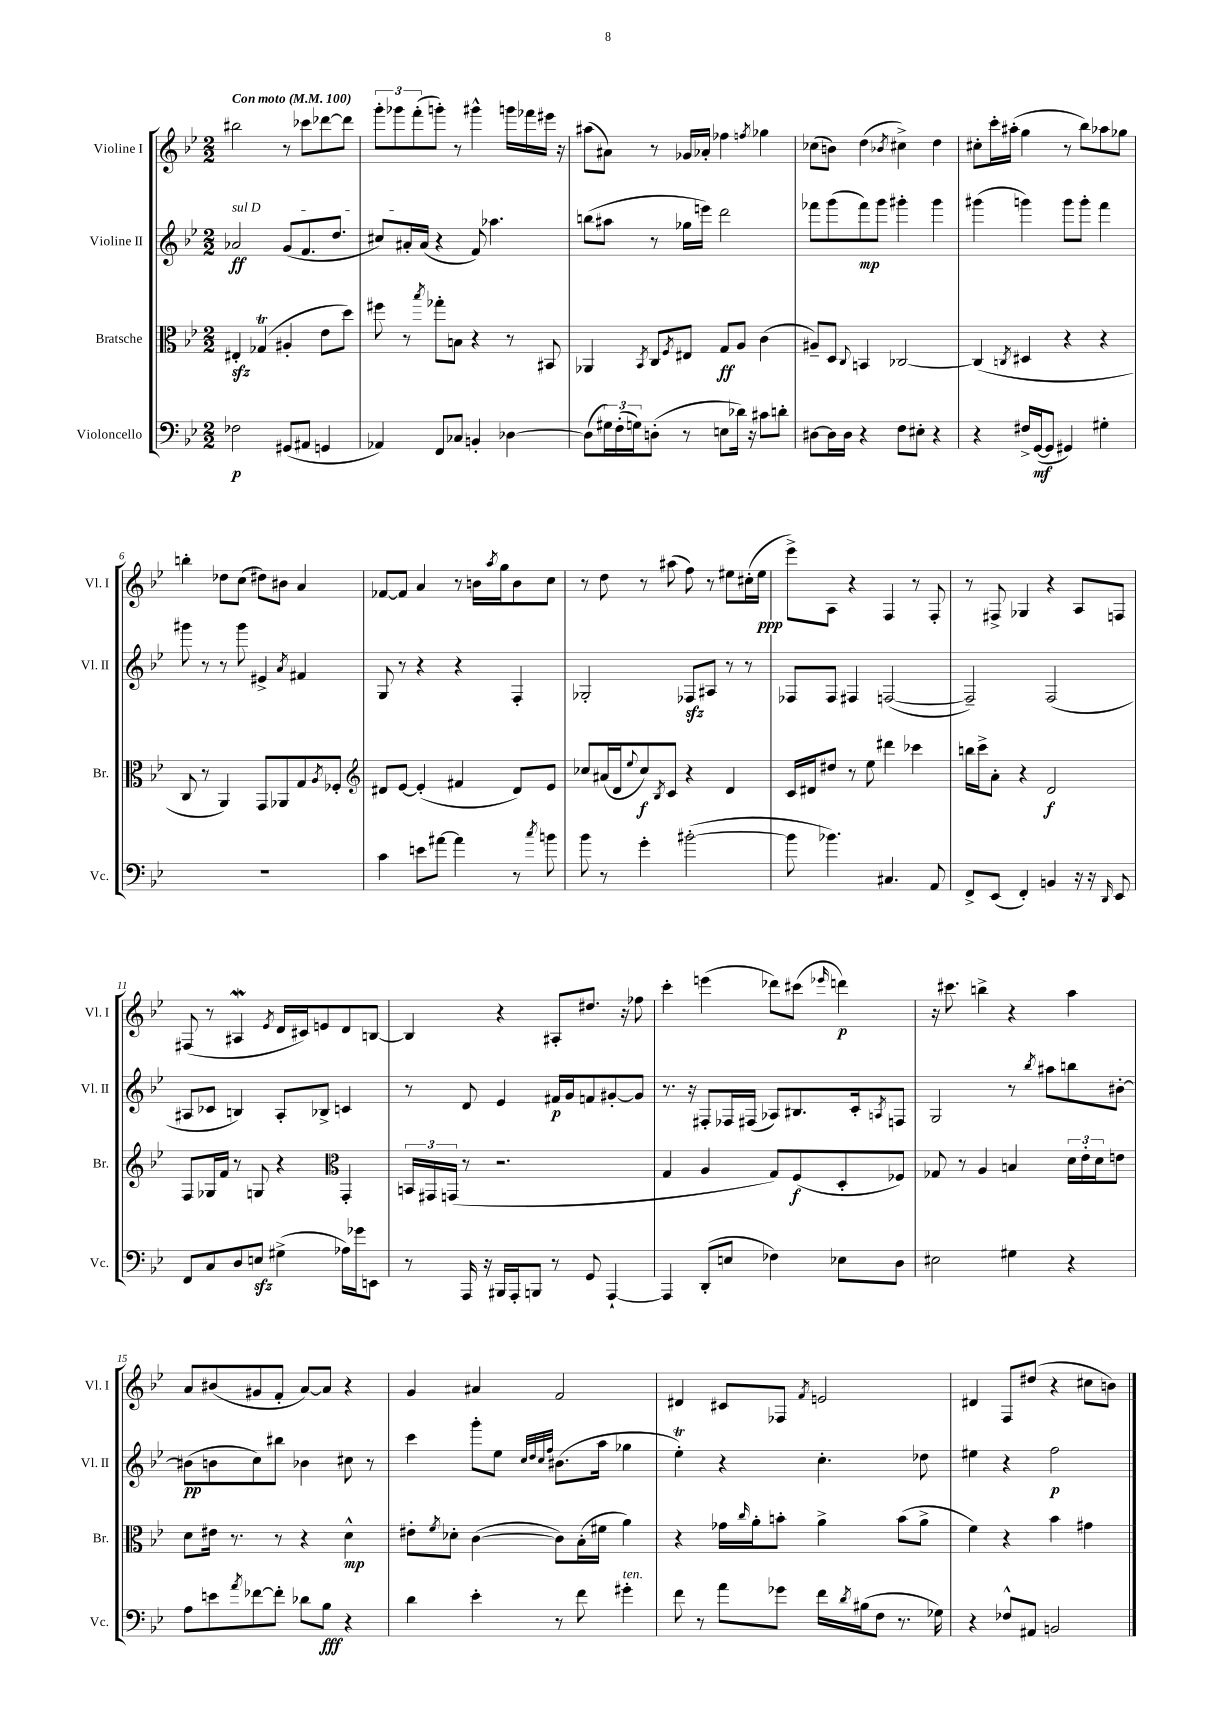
<<
\new StaffGroup <<
\new Staff = "s0" \with { instrumentName = "Violine I" shortInstrumentName = "Vl. I" } {
    \clef treble \key bes \major \numericTimeSignature \time 2/2 \tempo "Con moto" 4 = 100
    bis''2 r8 ces'''8 des'''8~ des'''8 |
    \tuplet 3/2 { g'''8-. ges'''8 f'''8-.( } g'''8-.) r8 gis'''4-^ g'''16 fes'''16 eis'''16 r16 |
    ais''8( ais'8) r8 ges'16 aes'16-. fes''4 \acciaccatura { f''8 } ges''4 |
    ces''8( b'8) d''4( \acciaccatura { bes'8 } cis''4->) d''4 |
    cis''8-. c'''16-. ais''16-.( g''4 r8 bes''8) aes''8 ges''8 |
    b''4-. des''8 c''8( dis''8) bis'8 a'4 |
    fes'8~ fes'8 a'4 r8 b'16 \acciaccatura { a''8 } g''16 b'8 c''8 |
    r8 d''8 r8 ais''8( f''8) r8 eis''8 cis''16-.( eis''16\ppp |
    ees'''8->) a8 r4 f4 r8 f8-. |
    r8 fis8-> ges4 r4 a8 f8 |
    fis8( r8 ais4\mordent \acciaccatura { ees'8 } d'16 cis'16) e'8 d'8 b8~ |
    b4 r4 ais8-. dis''8. r16 fes''8 |
    c'''4-. e'''4( des'''8) cis'''8( \grace { ees'''16 } d'''4\p) |
    r16 cis'''8. b''4-> r4 a''4 |
    a'8 bis'8( gis'8 f'8-. a'8~) a'8 r4 |
    g'4 ais'4 f'2 |
    dis'4 cis'8 fes8 \acciaccatura { f'8 } e'2 |
    dis'4 f8 dis''8( r4 cis''8 b'8) \bar "|." |
}
\new Staff = "s1" \with { instrumentName = "Violine II" shortInstrumentName = "Vl. II" } {
    \clef treble \key bes \major \numericTimeSignature \time 2/2
    \once \override TextSpanner.bound-details.left.text = \markup { \italic "sul D" } aes'2\ff\startTextSpan g'8( f'8. d''8. |
    cis''8) ais'16-. ais'16\stopTextSpan( r4 f'8) aes''4. |
    b''8( ais''8 r8 ges''16 e'''16) d'''2 |
    fes'''8 g'''8( fes'''8\mp) g'''8 gis'''4-. gis'''4 |
    gis'''4( g'''4) g'''8 g'''8-. f'''4 |
    gis'''8 r8 r8 gis'''8 eis'4-> \acciaccatura { a'8 } fis'4 |
    g8 r8 r4 r4 f4-. |
    ges2-. fes8\sfz ais8 r8 r8 |
    fes8 fes8 fis4 f2~( |
    f2--) f2( |
    ais8 ces'8 b4) ais8-. bes8-> c'4 |
    r8 d'8 ees'4 fis'16\p g'16 f'8 gis'8~-. gis'8 |
    r8. r16 fis8-. fes16 fis16( aes8) bis8. c'16-. \acciaccatura { a8 } f8 |
    g2 r8 \acciaccatura { bes''8 } ais''8 b''8 bis'8~-. |
    bis'8\pp( b'8 c''8) bis''8 bes'4 cis''8 r8 |
    c'''4 g'''8-. ees''8 \grace { c''32 d''32 c''32 f''32 } bis'8.( a''16 ges''4 |
    ees''4-.\trill) r4 c''4.-. des''8 |
    eis''4 r4 f''2\p \bar "|." |
}
\new Staff = "s2" \with { instrumentName = "Bratsche" shortInstrumentName = "Br." } {
    \clef alto \key bes \major \numericTimeSignature \time 2/2
    eis4-.\sfz ges4\trill( ais4-. ees'8 d''8) |
    fis''8 r8 \acciaccatura { bes''8 } ges''8-. b8 r4 r8 bis,8 |
    aes,4 \acciaccatura { bes,8 } c8 \acciaccatura { f8 } eis8 g8\ff a8 c'4( |
    ais8--) d8 \appoggiatura { c8 } b,4 ces2~ |
    ces4( \acciaccatura { c8 } dis4 r4 r4 |
    c8 r8 a,4) g,8 aes,8 g8 \acciaccatura { a8 } fes8-. |
    \clef treble dis'8 ees'8~ ees'4-.( fis'4 dis'8) ees'8 |
    ces''8 ais'16( d'16 \appoggiatura { ees''8 } ces''8\f) \acciaccatura { bes8 } c'8 r4 d'4 |
    c'16 dis'16 dis''8 r8 ees''8 dis'''4 ces'''4 |
    b''16 c'''16-> a'8-. r4 d'2\f |
    f8 ges16 f'16 r8 g8 r4 \clef alto g,4-. |
    \tuplet 3/2 { b,16 gis,16 g,16( } r8 r2. |
    g4 a4 g8) f8\f( d8-. fes8) |
    ges8 r8 a4 b4 \tuplet 3/2 { d'16 ees'16-. d'16 } e'8 |
    d'8 eis'16 r8. r8 r4 d'4-^\mp |
    eis'8-. \acciaccatura { f'8 } des'8-. c'4~( c'8) bes16-.( fis'16 a'4) |
    r4 ges'16 \grace { c''16 } a'16-. b'8-. a'4-> b'8( a'8-> |
    f'4) r4 bes'4 gis'4 \bar "|." |
}
\new Staff = "s3" \with { instrumentName = "Violoncello" shortInstrumentName = "Vc." } {
    \clef bass \key bes \major \numericTimeSignature \time 2/2
    fes2\p gis,8( ais,8 g,4 |
    aes,4) f,8 ces8 b,4-. des4~ |
    des8( \tuplet 3/2 { gis16) f16-.( g16) } d8-.( r8 e8 des'16) r16 cis'8 d'8-. |
    dis8~ dis16 dis16 r4 f8 eis8-. r4 |
    r4 fis16-> g,16~\mf( g,8 gis,4) gis4-. |
    R1 |
    c'4 e'8 ais'8~ ais'4 r8 \acciaccatura { c''8 } b'8 |
    bes'8 r8 g'4-. bis'2~-.( |
    bis'8 bes'4.) cis4. a,8 |
    f,8-> ees,8( f,4-.) b,4 r16 r16 \grace { d,16 } ees,8 |
    f,8 c8 d8 e8\sfz gis4->( aes16) ges'16 e,8 |
    r8 a,,16 r16 bis,,16 a,,16-. b,,8 r8 g,8 a,,4~-! |
    a,,4 d,8-.( e8 fes4) ees8 d8 |
    eis2 gis4 r4 |
    a8 e'8 \acciaccatura { a'8 } fes'8~ fes'8-. des'8 bes8\fff r4 |
    d'4 ees'4-. r8 f'8 gis'4-.^\markup { \italic "ten." } |
    f'8 r8 a'8 ges'8 f'16 \acciaccatura { d'8 } bis16( f8 r8. ges16) |
    r4 fes8-^ ais,8 b,2 \bar "|." |
}
>>
>>
